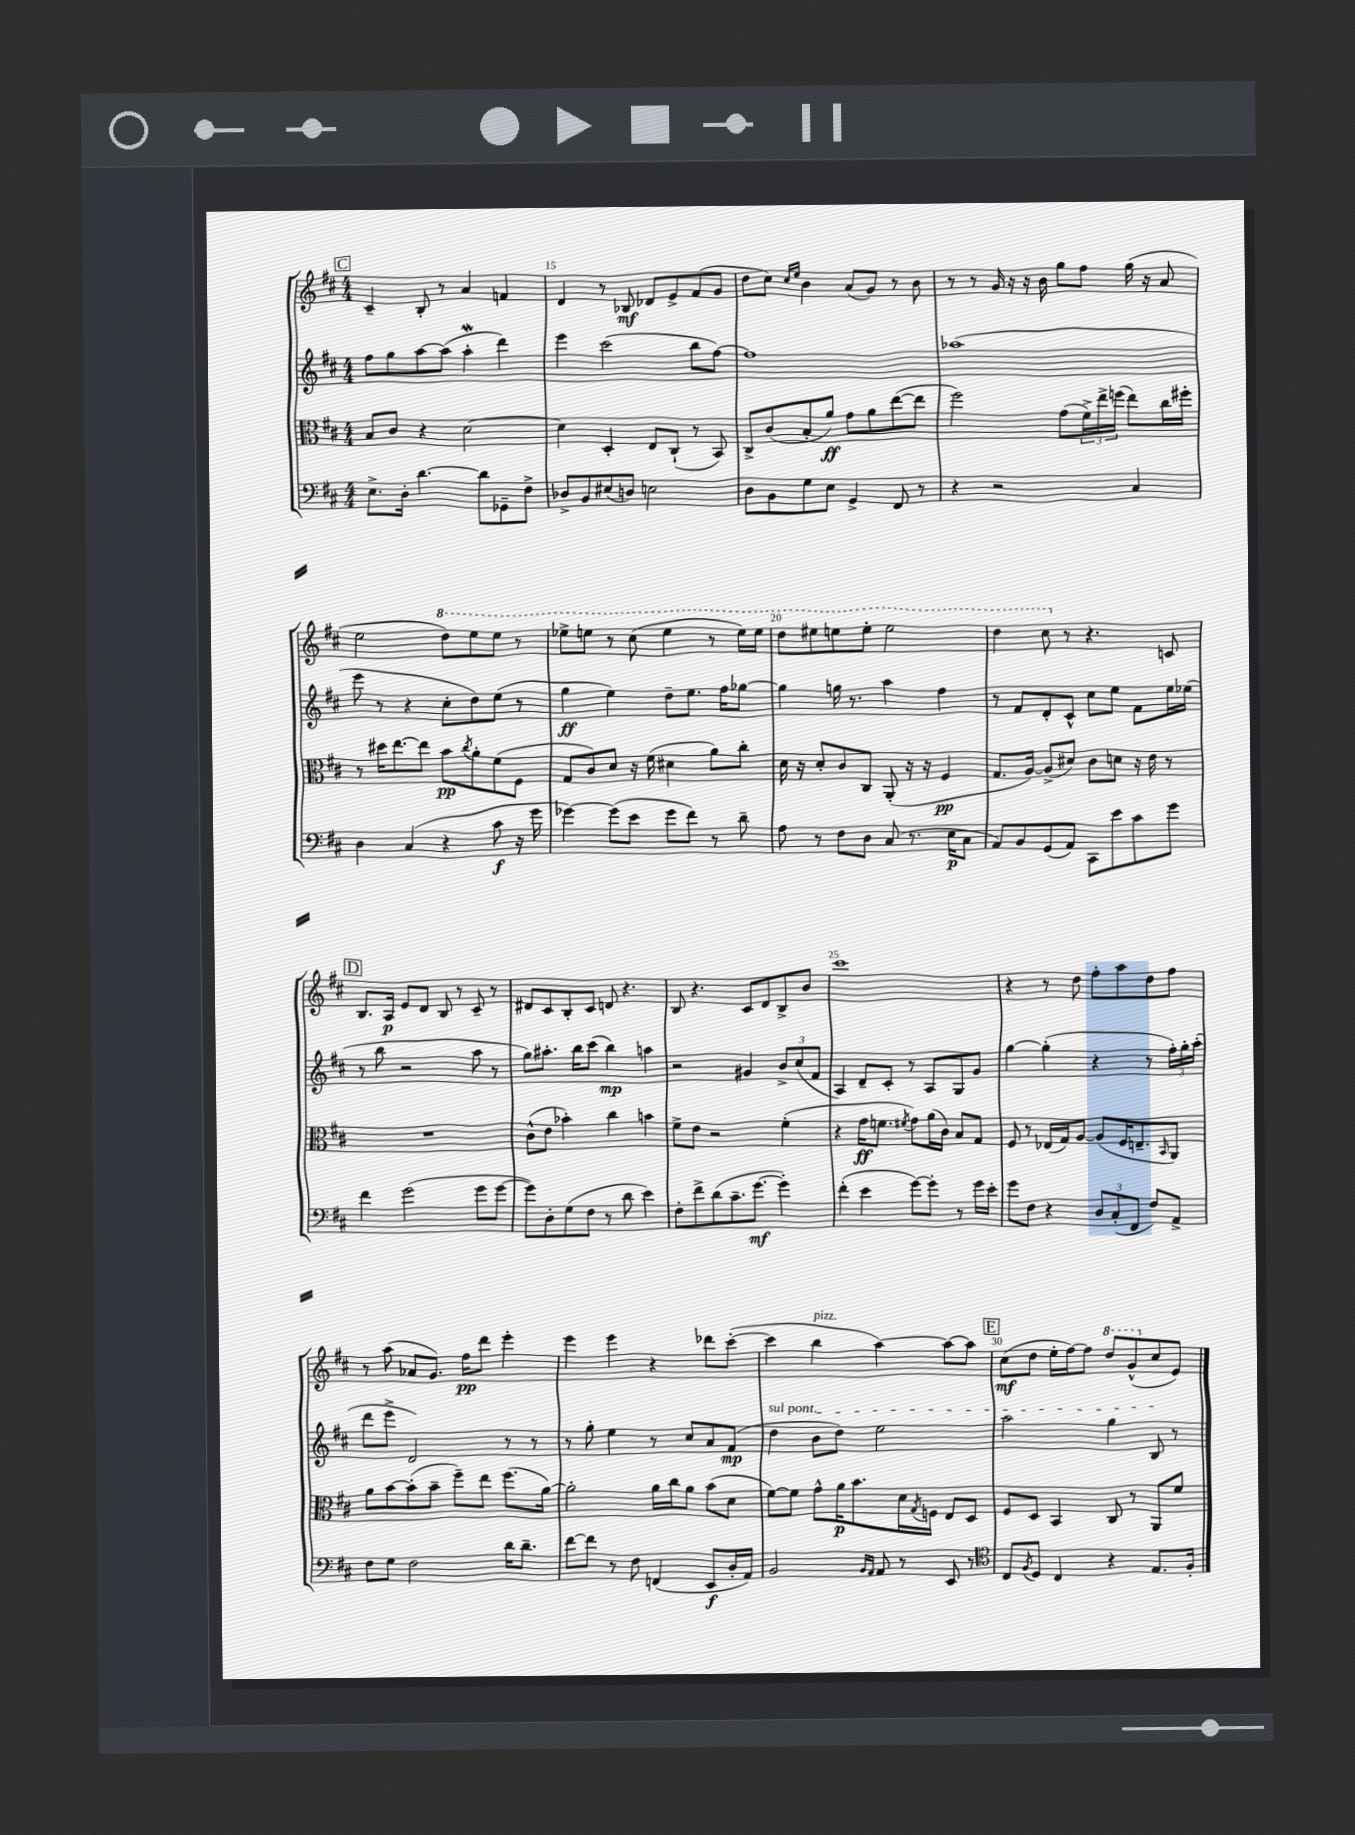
<<
\new StaffGroup <<
\new Staff = "s0" {
    \clef treble \key d \major \numericTimeSignature \time 4/4
    \mark \markup { \box "C" } cis'4-- b8-. r8 a'4 f'4 |
    d'4 r8 bes8\mf des'8 e'8-> fis'8( g'8 |
    d''8 cis''8) \grace { cis''16 e''16 } b'4 a'8( g'8) r8 b'8 |
    r8 r8 g'16 r16 r16 b'16 g''8 fis''8 g''16( r16 a'8 |
    e''2 \ottava #1 d'''8) e'''8 e'''8 r8 |
    ees'''8-> e'''8 r8 cis'''8( e'''4 r8 e'''16) e'''16 |
    d'''8 eis'''8 e'''8 e'''8-. e'''2 |
    d'''4 cis'''8 \ottava #0 r8 r4. c'8 |
    \mark \markup { \box "D" } b8. a16\p e'8 d'8 b8 r8 cis'8-- r8 |
    dis'8 cis'8 b8-. cis'8 d'8 r4. |
    b8 r4. cis'8 d'8 b8-> b'8 |
    cis'''1 |
    r4 r8 d''8 fis''8-. a''8 d''8 fis''8 |
    r8 a''8( aes'8 g'8.) fis''16\pp d'''8 e'''4-. |
    e'''4 e'''4 r4 des'''8 cis'''8~-.( |
    cis'''4 b''4^\markup { \italic "pizz." } a''4~) a''8~ a''8 |
    \mark \markup { \box "E" } cis''8\mf( d''8 e''16-. fis''16~) fis''8 \ottava #1 d'''8 g''8-^( \ottava #0 cis''8 e'8) \bar "|." |
}
\new Staff = "s1" {
    \clef treble \key d \major \numericTimeSignature \time 4/4
    \mark \markup { \box "C" } fis''8 g''8 a''8~ a''8( a''4-.\mordent d'''4) |
    e'''4 cis'''2( b''8 fis''8~) |
    fis''1 |
    aes''1( |
    e'''8 r8 r4 cis''8-. d''8) e''8( r8 |
    g''4\ff e''4) d''8-- e''8. fis''16 ges''8~ |
    ges''4 g''16 r8. a''4 fis''4 |
    r8 fis'8 d'8-. cis'8-^ cis''8 e''8 fis'8 e''16 ees''16( |
    \mark \markup { \box "D" } r8 b''8 r2 a''8 r8 |
    g''8) ais''8.-. b''16 cis'''8( b''4\mp) a''4 |
    r2 gis'4 \tuplet 3/2 { b'8-> cis''8( fis'8 } |
    a4) d'8-- cis'8-. r8 a8 g8 g'8 |
    g''4~ g''4-.( r4 r8 \tuplet 3/2 { fis''16-.) g''16-. a''16-.( } |
    d'''8 e'''8-> d'2) r8 r8 |
    r8 g''8-. e''4 r8 cis''8 a'8 fis'8\mp( |
    \once \override TextSpanner.bound-details.left.text = \markup { \italic "sul pont." } d''4\startTextSpan b'8 d''8) e''2 |
    \mark \markup { \box "E" } a''2 g''4 b8\stopTextSpan r8 \bar "|." |
}
\new Staff = "s2" {
    \clef alto \key d \major \numericTimeSignature \time 4/4
    \mark \markup { \box "C" } b8 cis'8 r4 d'2~ |
    d'4 d4-. e8 cis8-!( r8 b,8) |
    cis8-> cis'8( b8-. a'8\ff) g'8 a'8 e''8~( e''8 |
    fis''2) g'8( \tuplet 3/2 { fis'16->) e''16-> f''16( } e''8) cis''16 fis''16-. |
    r8 dis''16 e''8.~ e''8 b'8\pp \acciaccatura { cis''8 } a'8-. fis'8( fis8 |
    g8 cis'8) d'8 r16 fis'16( dis'4 a'8) cis''8-. |
    d'16 r16 d'8-. cis'8 cis8 a,8-.( r16 r16 fis4\pp |
    g8. a16~) a8->( dis'8) cis'8 d'8 r16 e'16 r8 |
    \mark \markup { \box "D" } R1 |
    cis'8-^( e'8 bes'4-.) cis''4 b'4 |
    fis'8-> e'8 r2 fis'4-.( |
    r4 g'16\ff f'8. \acciaccatura { fis'8 } g'8) a'16( cis'16) b8 g8 |
    fis8 r8 ees16( g16) a8~ a8( fis16 e8.-- \grace { b,16 } a,8) |
    a'8 b'8~ b'8-.( b'8-- fis''8--) e''8 fis''8.( a'16~) |
    a'2-. a'16 cis''16 a'8 b'8( d'8 |
    fis'8~) fis'8 g'8-^ a'16\p b'8. d'16 \acciaccatura { g8 } f16 e8 d8 |
    \mark \markup { \box "E" } fis8 d8 b,4 cis8 r8 a,8 fis'8 \bar "|." |
}
\new Staff = "s3" {
    \clef bass \key d \major \numericTimeSignature \time 4/4
    \mark \markup { \box "C" } e8.-> d16-. d'4.~ d'8 ges,8-- fis8-> |
    des8-> b,8 eis8( d8) e2 |
    d8 b,8 g8 e8 g,4-> fis,8 r8 |
    r4 r2 cis4 |
    d4 cis4( r4 cis'8\f r16 g'16 |
    ges'4~) ges'8( e'8 ges'8 fis'8) r8 d'8-- |
    a8 r8 fis8 d8 cis8( r8. e16\p cis8 |
    a,8) b,8 g,8( a,8) cis,8 e'8 cis'8 g'8 |
    \mark \markup { \box "D" } fis'4 g'2( g'8 g'8~ |
    g'8) d8-. g8( fis8 r8 d'8 e'4) |
    fis8-. fis'8-> d'8( cis'8.-- g'8.~\mf g'4-.) |
    fis'4-.( e'4 g'8~) g'8-. r8 g'16 e'16-. |
    g'8 fis8 r4 \tuplet 3/2 { d8 cis8-.( fis,8 } fis8) a,8-> |
    fis8 g8 fis2 d'16 d'8.-- |
    fis'8~ fis'8 r8 fis8 f,4( e,8\f d16-. a,16) |
    b,2 \grace { b,16 a,16 } a,8 r8 e,8 r8 |
    \mark \markup { \box "E" } \clef tenor cis8 \acciaccatura { fis8 } d8 cis4 r4 e8. fis16-. \bar "|." |
}
>>
>>
\layout { \context { \Score currentBarNumber = #14 \override BarNumber.break-visibility = ##(#f #t #t) barNumberVisibility = #(every-nth-bar-number-visible 5) } }
